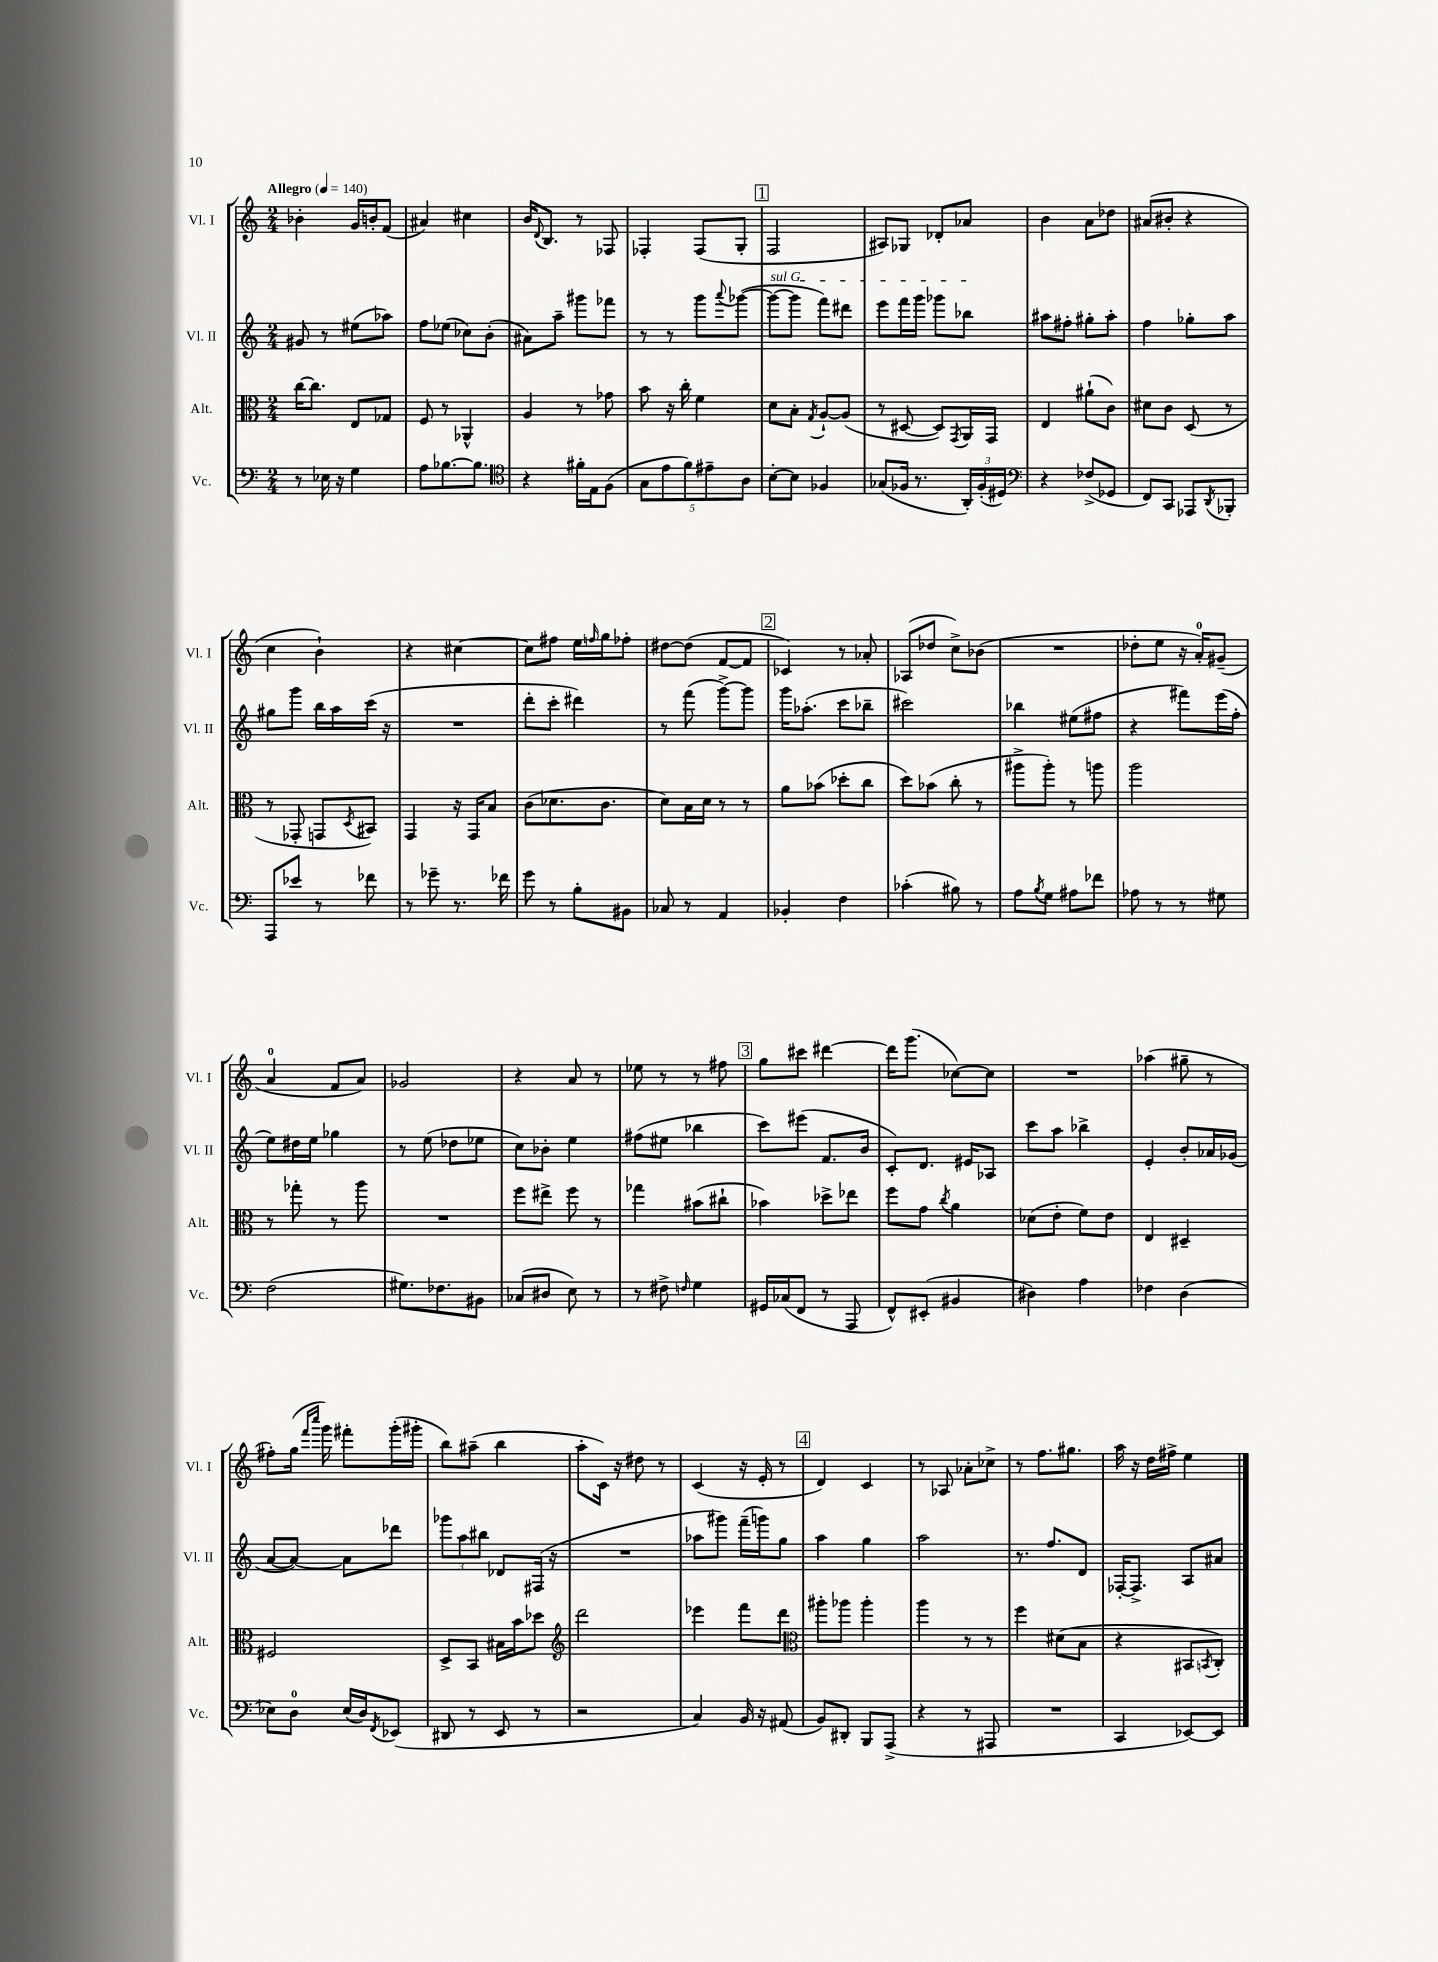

**kern	**kern	**kern	**kern
*staff4	*staff3	*staff2	*staff1
*clefF4	*clefC3	*clefG2	*clefG2
*k[]	*k[]	*k[]	*k[]
*M2/4	*M2/4	*M2/4	*M2/4
*MM140	*MM140	*MM140	*MM140
8r	[16cc	8g#	4b-'
.	8.cc]	.	.
16E-	.	8r	.
16r	.	.	.
4G	8E	(8ee#	16g
.	.	.	16b'
.	8G-	8aa-)	(8f
=	=	=	=
8A	8F	8ff	4a#)
[8.B-	8r	(8ee-	.
.	4AA-^^	8cc-)	4cc#
8.B-]	.	.	.
.	.	(8b'	.
=	=	=	=
*clefC4	*	*	*
4r	4A	8a#)	16b
.	.	.	8qqd
.	.	.	8.B
.	.	8aa~	.
16f#'	8r	8ggg#	8r
16E	.	.	.
(8F	8g-	8fff-	8F-
=	=	=	=
10G	8b	8r	4F-'
10e	.	.	.
.	16r	8r	.
.	16cc'	.	.
10f)	.	.	.
.	4f	8ggg	(8F-
10e#~	.	.	.
.	.	8qqaaa	.
.	.	([8ggg-	8G'
10A	.	.	.
=	=	=	=
[8B'	8d	8ggg-_	2F
8B]	8B'	8ggg-]	.
.	8qG	.	.
4F-	[8A`	8fff)	.
.	(8A]	8ddd#	.
=	=	=	=
(8G-	8r	8eee	8A#)
16F-	[8D#	16fff	8G-
8.r	.	16ggg	.
.	8D#])	8ggg-	8d-'
.	8qGG	.	.
24AA')	16AA	8bb-	8a-
(24F-'	.	.	.
.	16GG	.	.
24D#)	.	.	.
=	=	=	=
*clefF4	*	*	*
4r	4E	8aa#	4b
.	.	8ff#'	.
(8F-^	(8a#`	8gg#'	8a
8GG-	8c)	8aa#'	8dd-
=	=	=	=
8FF)	8d#	4ff	(8a#
8CC	8c	.	8b#'
8AAA-	(8D	8gg-'	4r
8qDD	.	.	.
8BBB-'	8r	8aa	.
=	=	=	=
8AAA	8r	8gg#	4cc
8e-	8GG-'	8ggg	.
8r	8GG	16bb	4b`)
.	.	16aa	.
.	8qD	.	.
8f-	8BB#)	(16ccc	.
.	.	16r	.
=	=	=	=
8r	4GG	2r	4r
8g-~	.	.	.
8.r	16r	.	[4cc#
.	16GG	.	.
.	8B	.	.
16f-	.	.	.
=	=	=	=
8g	(8c	8ddd'	8cc#]
8r	8.d-	8ccc'	8ff#
8B'	.	4ddd#)	16ee
.	.	.	16qqff
.	8.c	.	16gg
8BB#	.	.	8ff-'
=	=	=	=
8C-	8d)	8r	[8dd#
8r	16B	(8fff	(8dd#]
.	16d	.	.
4AA	8r	[8ggg^)	[8f
.	8r	8ggg]	8f]
=	=	=	=
4BB-'	8a	16ggg	4c-)
.	.	(8.aa-'	.
.	(8b-	.	.
4F	8dd-'	8ccc	8r
.	8cc	8bb-~	8a-'
=	=	=	=
(4c-'	8dd)	2ccc#)	(8A-
.	(8b-	.	8dd-
8B#)	8cc'	.	8cc^)
8r	8r	.	(8b-
=	=	=	=
8A	8aa#^	4bb-	2r
8qB	.	.	.
8G	8aa#')	.	.
8A#	8r	(8ee#	.
8f-	8aa	8ff#	.
=	=	=	=
8A-	2aa	4r	8dd-'
8r	.	.	8ee
8r	.	8fff#)	16r
.	.	.	16a')
8G#	.	(16eee	(8g#~
.	.	16ff'	.
=	=	=	=
(2F	8r	8ee)	4a
.	8gg-'	16dd#	.
.	.	16ee	.
.	8r	4gg-	8f
.	8aa	.	8a)
=	=	=	=
8.G#)	2r	8r	2g-
.	.	(8ee	.
8.F-	.	.	.
.	.	8dd-	.
8BB#	.	8ee-	.
=	=	=	=
(8C-	8ff	8cc)	4r
8D#	8ee#^	8b-'	.
8E)	8ff	4ee	8a
8r	8r	.	8r
=	=	=	=
8r	4gg-	(8ff#	8ee-
8F#^	.	8ee#	8r
16qqF	.	.	.
4G	(8b#	4bb-	8r
.	8cc#`	.	8ff#
=	=	=	=
16GG#	4b-)	8ccc)	8gg
(16C-	.	.	.
8FF	.	(8eee#	8ccc#
8r	8dd-^	8.f	[4ddd#
8AAA	8ee-	.	.
.	.	16b	.
=	=	=	=
8FF^^)	8ff	8c')	16ddd#]
.	.	.	(8.ggg
(8EE#'	8g	8.d	.
.	8qcc	.	.
4BB#	4a	.	[8cc-)
.	.	16e#	.
.	.	8A-	8cc-]
=	=	=	=
4D#)	(8d-	8ccc	2r
.	8e'	8aa	.
4A	8f)	4bb-^	.
.	8e	.	.
=	=	=	=
4F-	4E	4e'	(4aa-
(4D	4D#~	8b'	8gg#~
.	.	16a-	8r
.	.	(16g-	.
=	=	=	=
8E-)	2F#	[8a	8ff#')
8D	.	8a_)	(16gg
.	.	.	16qqfff
.	.	.	16qqcccc
.	.	.	16ggg)
(16E-	.	8a]	8fff#'
16D)	.	.	.
8qFF	.	.	.
(8EE-	.	8ddd-	(16ggg'
.	.	.	16ggg#'
=	=	=	=
8DD#	8D^	12ggg-	8bb)
.	.	12aa	.
8r	8BB	.	(8aa#~
.	.	12bb#	.
8EE	16B#	8d-	4bb
.	16b	.	.
8r	8dd-	(16F#	.
.	.	16r	.
=	=	=	=
*	*clefG2	*	*
2r	2ddd	2r	8aa'
.	.	.	16c)
.	.	.	16r
.	.	.	8dd#
.	.	.	8r
=	=	=	=
4C)	4eee-	8aa-	(4c
.	.	8ggg#)	.
16BB	8fff	(16fff~	16r
16r	.	16ggg)	16e'
(8AA#	8ddd	8gg	8r
=	=	=	=
*	*clefC3	*	*
8BB)	8aa#'	4aa	4d)
8DD#'	8aa-	.	.
8BBB	4aa-'	4gg	4c
(8AAA^	.	.	.
=	=	=	=
4r	4aa	2aa	8r
.	.	.	8A-
8r	8r	.	8a-'
8AAA#	8r	.	8cc-^
=	=	=	=
2r	4ff	8.r	8r
.	.	.	8.ff
.	.	8.ff	.
.	(8d#	.	.
.	.	.	8.gg#
.	8B	8d	.
=	=	=	=
4CC	4r	[16F-'	16aa
.	.	8.F-^]	16r
.	.	.	16dd
.	.	.	16ff#^
[8EE-)	8BB#	8A	4ee
.	8qBB	.	.
8EE-]	8C')	8a#	.
==	==	==	==
*-	*-	*-	*-
